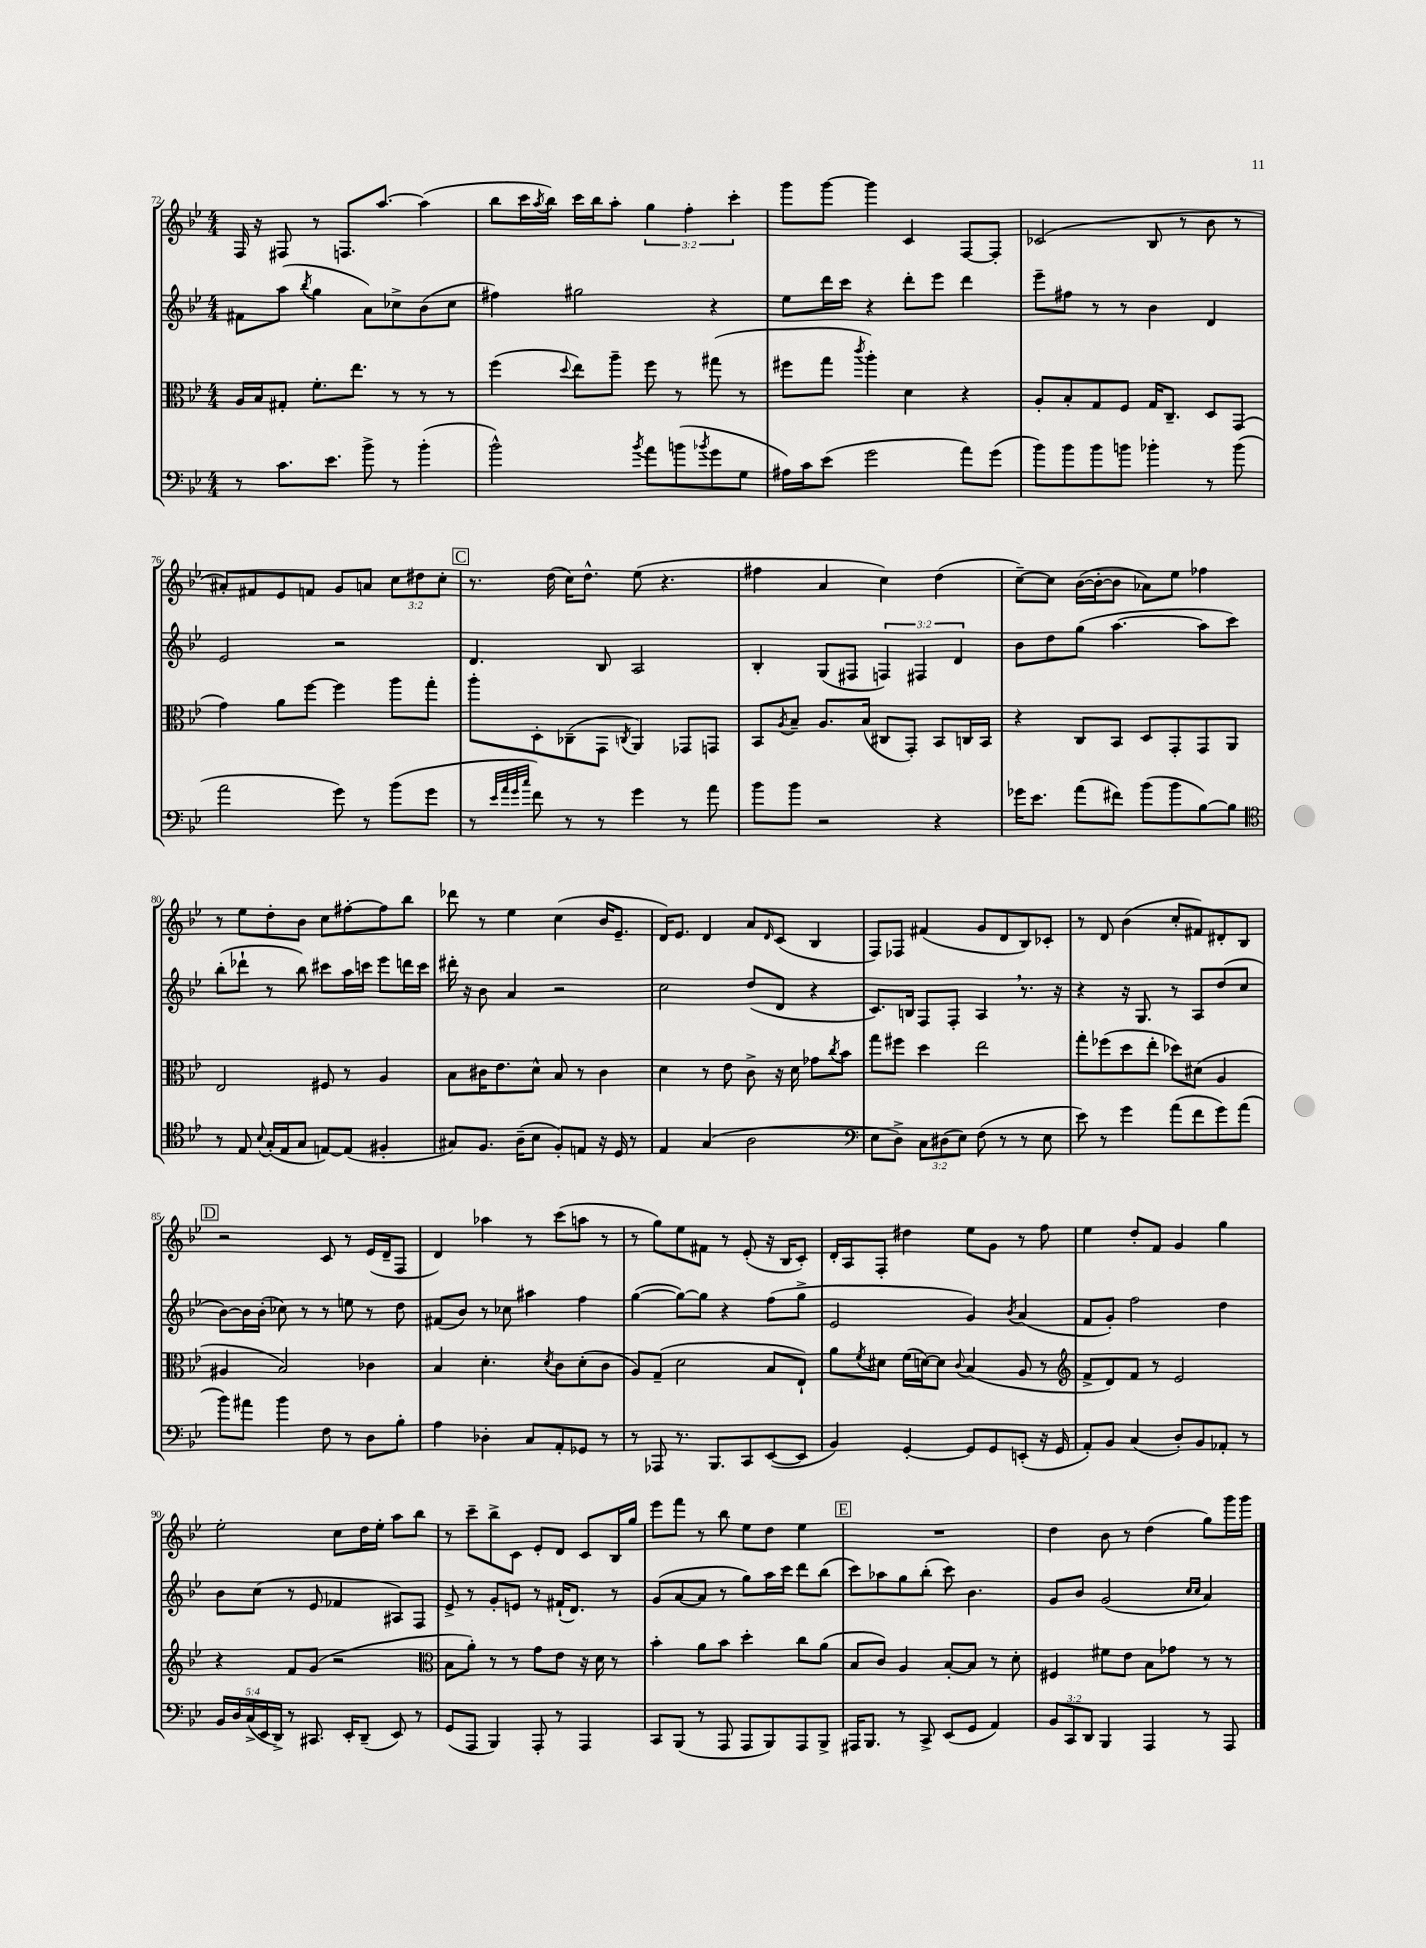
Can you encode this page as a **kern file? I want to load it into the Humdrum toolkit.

**kern	**kern	**kern	**kern
*part4	*part3	*part2	*part1
*staff4	*staff3	*staff2	*staff1
*clefF4	*clefC3	*clefG2	*clefG2
*k[b-e-]	*k[b-e-]	*k[b-e-]	*k[b-e-]
*M4/4	*M4/4	*M4/4	*M4/4
=72	=72	=72	=72
8r	16A/LL	8f#X\L	16F/
.	16B-/J	.	16r
8.c\L	8G#X'/J	(8aa\J	8F#X/
.	.	8qbb-/	.
.	8.f'\L	4gg\	8r
8.e-\J	.	.	.
.	.	.	8.Fn/L
.	8.ee-\J	.	.
8b-^\	.	8a\L)	.
.	.	.	[8.aa/J
8r	8r	8cc-X^\	.
(4b-'\	8r	(8b-\	(4aa\]
.	8r	8cc-\J	.
=73	=73	=73	=73
2b-^^\)	(4ff\	4ff#X\)	8bb-\L
.	.	.	16ccc\L
.	.	.	8qaa/
.	.	.	16bb-\JJ)
.	8qqdd/	.	.
.	8ee-\L)	2gg#X\	16ccc\LL
.	.	.	16bb-\J
.	8aa~\J	.	8aa'\J
8qb-/	.	.	.
8a\L	8ff\	.	6gg\
(8bn\	8r	.	.
.	.	.	6ff'\
8qb-X/	.	.	.
8g\	(8gg#X\	4r	.
.	.	.	6ccc'\
8G\J	8r	.	.
=74	=74	=74	=74
16A#X\LL)	8ff#X\L	8ee-\L	8ggg\L
16c\J	.	.	.
(8e-\J	8gg\J	16ddd\L	[8ggg\J
.	.	16ccc\JJ	.
.	8qccc/	.	.
2g\	4aa'\)	4r	4ggg\]
.	4d\	8ddd'\L	4c/
.	.	8eee-\J	.
8a\L)	4r	4ddd\	[8F/L
(8g\J	.	.	8F'/J]
=75	=75	=75	=75
8b-\L)	8A'/L	8eee-~\L	(2c-X/
8b-\	8B-'/	8ff#X\J	.
8b-\	8G/	8r	.
8bn\J	8F/J	8r	.
4b-X'\	16G/KL	4b-\	8B-/
.	8.C~/J	.	.
.	.	.	8r
8r	8D/L	4d/	8b-\
(8b-\	(8GG/J	.	8r
!!LO:LB:g=z
=76	=76	=76	=76
2a\	4g\)	2e-/	8a#X'/L)
.	.	.	8f#X/
.	8a\L	.	8e-/
.	[8ff\J	.	8fn/J
8g\)	4ff\]	2r	8g/L
8r	.	.	8an/J
(8b-\L	8aa\L	.	12cc\L
.	.	.	12dd#X\
8g\J	8gg'\J	.	.
.	.	.	12cc'\J
!!LO:REH:place=s1:t=C
=77	=77	=77	=77
8r	8aa'\L	4.d/	8.r
32qqe-/LLL	.	.	.
32qqa/	.	.	.
32qqg/	.	.	.
32qqcc/JJJ	.	.	.
8f\)	8D'\	.	.
.	.	.	(16dd\
8r	(8C-X~\	.	16cc\KL)
.	.	.	8.dd^^\J
8r	8GG\J	8B-/	.
.	8qCn/	.	.
4g\	4AA/)	2A/	(8ee-\
.	.	.	4.r
8r	8GG-X/L	.	.
8a\	8GGn/J	.	.
=78	=78	=78	=78
8b-\L	8BB-/L	4B-'/	4ff#X\
.	8qA/	.	.
8b-\J	8B-~/J	.	.
2r	8.A/L	(8G/L	4a/
.	.	8F#X/J	.
.	(16B-/Jk	.	.
.	8C#X/L	6Fn/)	4cc\)
.	8GG'/J)	.	.
.	.	6F#X/	.
4r	8BB-/L	.	(4dd\
.	.	6d/	.
.	16Cn/L	.	.
.	16BB-/JJ	.	.
=79	=79	=79	=79
16g-X\KL	4r	8b-\L	[8cc~\L)
8.e-\J	.	.	.
.	.	8dd\	8cc\J]
(8a\L	8C/L	(8gg\J	([16b-\LL
.	.	.	16b-'\J_
8f#X\J)	8BB-/J	[4.aa\	8b-\J]
(8b-\L	8D/L	.	8a-X\L)
8b-\	8GG'/	.	8ee-\J
[8B-\)	8GG/	8aa\L]	4ff-X\
8B-\J]	8AA/J	8ccc\J)	.
!!LO:LB:g=z
=80	=80	=80	=80
*clefC4	*	*	*
8r	2E-/	(8bb-'\L	8r
8E-/	.	8ddd-X`\J	8ee-\L
8qqB-/	.	.	.
(16G'/LL	.	8r	8dd'\
16E-/J	.	.	.
8G/J	.	8bb-\)	8b-\J
[8En/L)	8F#X/	8ccc#X\L	8cc\L
(8E/J]	8r	16aa\L	[8ff#X'\
.	.	16cccn\JJ	.
4F#X'/	4A/	8eee-\L	8ff#\]
.	.	16dddn\L	8bb-\J
.	.	16ccc\JJ	.
=81	=81	=81	=81
8G#X/L)	8B-\L	16ddd#X'\	8ddd-X\
.	.	16r	.
8.F/J	16c#X\K	8b-\	8r
.	8.e-\	.	.
.	.	4a/	4ee-\
(16A~\KL	.	.	.
8B-\J	8d^^\J	.	.
8F'/L)	8B-/	2r	(4cc\
8En/J	8r	.	.
16r	4c#\	.	16b-/KL
16D/	.	.	8.e-~/J
8r	.	.	.
=82	=82	=82	=82
4E-/	4d\	2cc\	16d/KL)
.	.	.	8.e-/J
(4G/	8r	.	4d/
.	8e-\	.	.
2A\	8c^\	(8dd/L	8a/L
.	.	.	16qqd/
.	16r	8d/J	(8c/J
.	16d\	.	.
.	8g-X\L	4r	4B-/
.	8qcc/	.	.
.	8b-\J	.	.
=83	=83	=83	=83
*clefF4	*	*	*
8E-\L	8gg\L	8.c/L)	8F/L)
8D^\J)	8ff#X\J	.	8F-X/J
.	.	16Bn/Jk	.
12C\L	4dd\	8F/L	(4f#X/
(12D#X\	.	.	.
.	.	8F'/J	.
12E-\J)	.	.	.
(8F\	2ee-\	4A,/	8g/L
8r	.	.	8d/
8r	.	8.r	8B-/)
8E-\	.	.	8c-X'/J
.	.	16r	.
=84	=84	=84	=84
8e-\)	8gg'\L	4r	8r
8r	(8ff-X\	.	8d/
4g\	8dd\	16r	(4b-\
.	.	8.G/	.
.	8ee-'\J	.	.
(8a\L	8dd-X\L)	8r	8cc'/L
8f\	(8d#X\J	8A/L	8f#X/)
8g\)	4A/	(8dd/	8d#X'/
(8a\J	.	8cc/J	8B-/J
!!LO:LB:g=z
!!LO:REH:place=s1:t=D
=85	=85	=85	=85
8b-\L)	4A#X/	[8b-\L)	2r
8a#X\J	.	16b-\L]	.
.	.	(16b-'\JJ	.
4b-\	2B-/)	8cc-X\)	.
.	.	8r	.
8F\	.	8r	8c/
8r	.	8een\	8r
8D\L	4c-X\	8r	(16e-/LL
.	.	.	16d~/J
8B-'\J	.	8dd\	8F/J
=86	=86	=86	=86
4A\	4B-/	(8f#X/L	4d/)
.	.	8b-/J)	.
4D-X'\	4.d'\	8r	4aa-X\
.	.	8cc-X\	.
8C/L	.	4aa#X\	8r
.	8qd/	.	.
8AA'/	8c\L	.	(8ccc\L
8GG-X/J	(8d'\	4ff\	8aan\J
8r	8c\J	.	8r
=87	=87	=87	=87
8r	8A/L)	([4gg\	8r
8AAA-X/	(8G~/J	.	8gg\L)
8.r	2d\	8gg\L_)	8ee-\
.	.	8gg\J]	8f#X\J
8.BBB-/L	.	.	.
.	.	4r	8r
8CC/	.	.	(8e-'/
([8EE-/	8B-/L	(8ff\L	16r
.	.	.	16B-/KL
8EE-/J]	8E-`/J)	8gg^\J	8c'/J)
=88	=88	=88	=88
4BB-/)	8a\L	2e-/	16d'/LL
.	.	.	16A/J
.	8qf/	.	.
.	8d#X\J	.	8F'/J
[4GG'/	(16f\LL	.	4dd#X\
.	[16dn\J)	.	.
.	8d\J]	.	.
.	8qqc/	.	.
8GG/L]	(4B-/	4g/)	8ee-\L
8GG/	.	.	8g\J
.	.	8qb-/	.
(8EEn'/J	8A/	(4a/	8r
16r	8r	.	8ff\
16GG/	.	.	.
=89	=89	=89	=89
*	*clefG2	*	*
8AA'/L)	8f^/L	8f/L	4ee-\
8BB-/J	8d/)	8g'/J)	.
(4C/	8f/J	2ff\	8dd'/L
.	8r	.	8f/J
8D'/L)	2e-/	.	4g/
8BB-/	.	.	.
8AA-X'/J	.	4dd\	4gg\
8r	.	.	.
!!LO:LB:g=z
=90	=90	=90	=90
20BB-/LL	4r	8b-\L	2ee-'\
20D/	.	.	.
(20C^/	.	.	.
.	.	(8cc\J	.
20EE-/	.	.	.
20DD^/JJ)	.	.	.
8r	8f/L	8r	.
8.CC#X/	(8g/J	8e-/	.
.	2r	4f-X/	8cc\L
16EE-'/KL	.	.	.
(8DD~/J	.	.	16dd\L
.	.	.	16ee-'\JJ
8EE-/)	.	8A#X/L)	8aa\L
8r	.	8F/J	8bb-\J
=91	=91	=91	=91
*	*clefC3	*	*
(8GG/L	8B-\L	8e-^/	8r
8AAA/J	8a'\J)	8r	8ccc~\L
4BBB-/)	8r	8g'/L	8bb-^\
.	8r	8en/J	8c\J
8AAA'/	8g\L	8r	8e-'/L
8r	8e-\J	(16f#X`/KL	8d/J
.	.	8.d/J)	.
4AAA/	16r	.	8c/L
.	16d\	.	.
.	8r	8r	16B-/L
.	.	.	16gg/JJ
=92	=92	=92	=92
8CC/L	4b-'\	(8g/L	8eee-\L
(8BBB-/J	.	[8a/	8fff\J
8r	8a\L	8a/J]	8r
8AAA/	8b-\J	8r	8bb-\
8AAA/L	4dd'\	8gg\L)	8ee-\L
8BBB-/)	.	16aa\L	8dd\J
.	.	16ccc\JJ	.
8AAA/	8cc\L	8ddd\L	4ee-\
8BBB-^/J	(8a\J	(8bb-\J	.
!!LO:REH:place=s1:t=E
=93	=93	=93	=93
16AAA#X/KL	8B-/L	8ccc\L)	1r
8.BBB-/J	.	.	.
.	8c/J)	8aa-X\	.
8r	4A/	8gg\	.
8CC^/	.	(8bb-'\J	.
(8EE-/L	[8B-'/L	8ccc\)	.
8GG/J	8B-/J]	4.b-\	.
4AA/)	8r	.	.
.	8d'\	.	.
=94	=94	=94	=94
12BB-/L	4F#X/	8g/L	4dd\
12CC/	.	.	.
.	.	8b-/J	.
12DD/J	.	.	.
4BBB-/	8f#X\L	(2g/	8b-\
.	8e-\J	.	8r
4AAA/	8B-\L	.	(4dd\
.	8g-X\J	.	.
.	.	16qqcc/LL	.
.	.	16qqcc/JJ	.
8r	8r	4a/)	8gg\L)
8AAA/	8r	.	16ggg\L
.	.	.	16ggg\JJ
==	==	==	==
*-	*-	*-	*-
